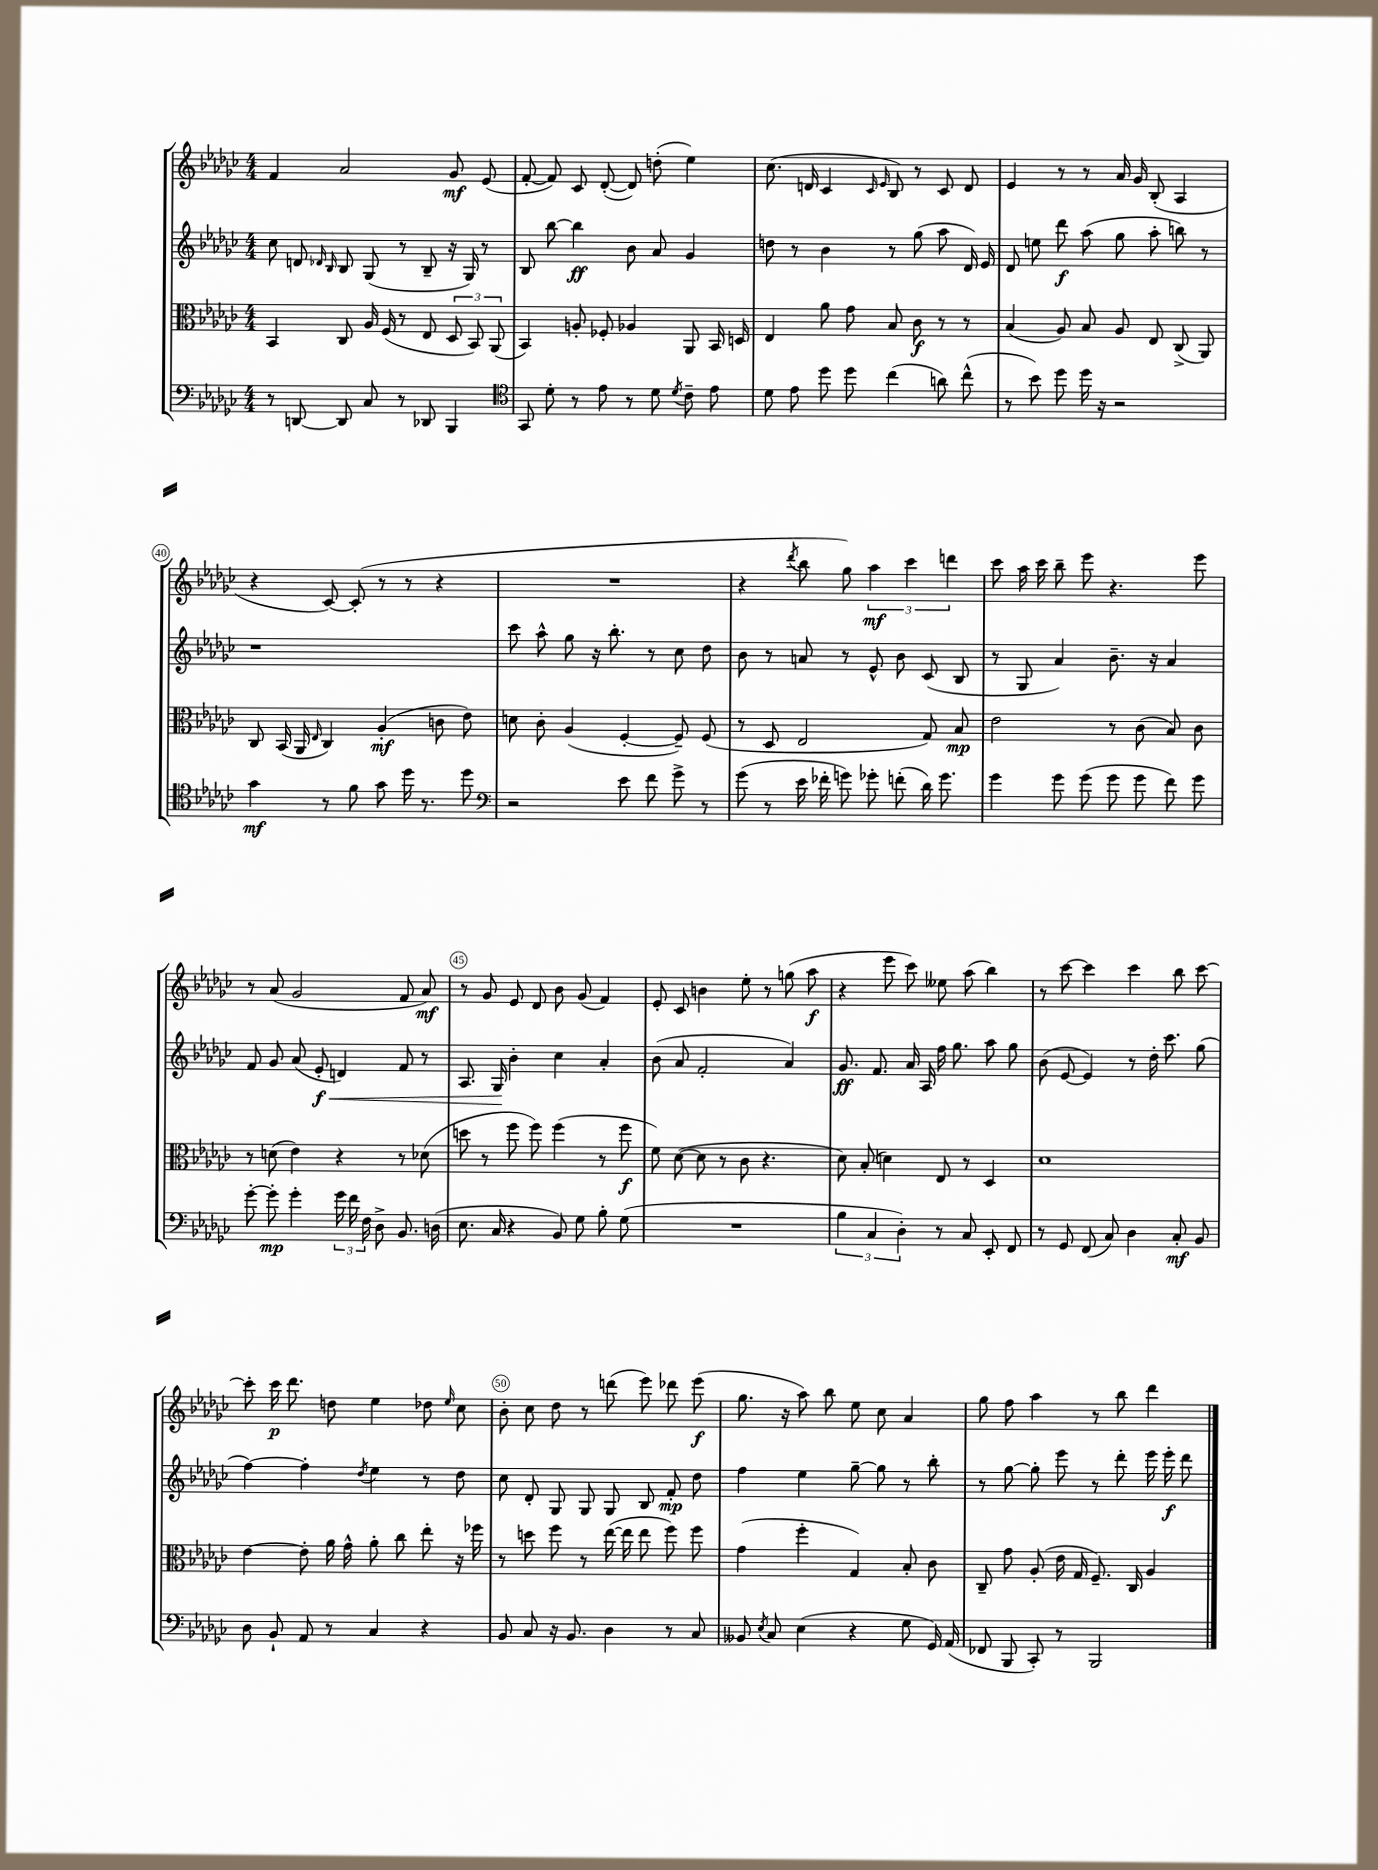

**kern	**kern	**kern	**kern
*staff4	*staff3	*staff2	*staff1
*clefF4	*clefC3	*clefG2	*clefG2
*k[b-e-a-d-g-c-]	*k[b-e-a-d-g-c-]	*k[b-e-a-d-g-c-]	*k[b-e-a-d-g-c-]
*M4/4	*M4/4	*M4/4	*M4/4
8r	4BB-	8cc-	4f
[8DD	.	8d	.
.	.	16qqd-	.
.	.	16qqB-	.
8DD]	8C-	8B-	2a-
8C-	16A-	(8G-	.
.	(16F	.	.
8r	8r	8r	.
8DD-	8E-	8B-~	.
4BBB-	12D-	16r	8g-
.	.	16G-)	.
.	12BB-)	.	.
.	.	8r	(8e-
.	(12AA-	.	.
=	=	=	=
*clefC4	*	*	*
8GG-	4BB-)	8B-	[8f'
8d-'	.	[8bb-	8f])
8r	8A'	4bb-]	8c-
8e-	8F-'	.	([8d-'
8r	4A-	8b-	8d-])
8d-	.	8a-	(8dd'
8qd-	.	.	.
8c-~	8AA-	4g-	4ee-)
8e-	16BB-	.	.
.	16D	.	.
=	=	=	=
8d-	4E-	8dd	(8.cc-
8e-	.	8r	.
.	.	.	16d
8dd-	8a-	4b-	4c-
8dd-	8g-	.	.
.	.	.	16qqc-
.	.	.	16qqe-
(4cc-	8B-	8r	8B-)
.	8c-	(8gg-	8r
8a)	8r	8aa-	8c-
(8cc-^^	8r	16d-)	8d
.	.	16e-	.
=	=	=	=
8r	(4B-	8d-	4e-
8b-)	.	8ee	.
8dd-	8A-)	8ddd-	8r
16dd-	8B-	(8aa-	8r
16r	.	.	.
2r	8A-	8gg-	16a-
.	.	.	16g-
.	8E-	8aa-'	(8B-'
.	(8C-^	8bb)	4A-
.	8AA-)	8r	.
=	=	=	=
4g-	8C-	1r	4r
.	(16BB-	.	.
.	16AA-	.	.
.	16qqE-	.	.
8r	4C-)	.	[8c-)
8f	.	.	(8c-']
8g-	(4A-'	.	8r
16dd-	.	.	8r
8.r	.	.	.
.	8c	.	4r
8dd-	8e-)	.	.
=	=	=	=
*clefF4	*	*	*
2r	8d	8ccc-	1r
.	8c-'	8aa-^^	.
.	(4A-	8gg-	.
.	.	16r	.
.	.	8.bb-'	.
8e-	[4F'	.	.
8f	.	8r	.
8g-^	8F~])	8cc-	.
8r	(8F	8dd-	.
=	=	=	=
(8g-	8r	8b-	4r
8r	8D-	8r	.
.	.	.	8qddd-
16e-	2E-	8a	8bb-
16f-'	.	.	.
8g)	.	8r	8gg-)
8g-'	.	8e-^^	6aa-
(8f'	.	8b-	.
.	.	.	6ccc-
16d-)	8G-)	(8c-	.
8.g-	.	.	.
.	.	.	6ddd
.	8B-	8B-	.
=	=	=	=
4g-	2e-	8r	8ccc-
.	.	8G-	16aa-
.	.	.	16ccc-
8g-	.	4a-)	8bb-~
(8g-	.	.	8eee-
8g-	8r	8.b-~	4.r
8g-	(8c-	.	.
.	.	16r	.
8f)	8B-)	4a-	.
8g-	8c-	.	8eee-
=	=	=	=
[8g-'	8r	8f	8r
8g-']	(8d	8g-	(8a-
4g-'	4e-)	(8a-	2g-
.	.	8e-'	.
24g-	4r	4d)	.
24f	.	.	.
24F	.	.	.
8D-^	.	.	.
8.BB-	8r	8f	8f
.	(8d-	8r	8a-)
(16D	.	.	.
=	=	=	=
8.E-	8dd	8.A-	8r
.	8r	.	8g-
16C-	.	16G-	.
4r	8ff	4b-'	8e-
.	8ff)	.	8d-
8BB-)	(4ff	4cc-	8b-
8G-	.	.	(8g-
8B-'	8r	4a-'	4f)
(8G-	8ff	.	.
=	=	=	=
1r	8f)	(8b-	8e-'
.	([8d-	8a-	8c-
.	8d-]	2f'	4b
.	8r	.	.
.	8c-	.	8ee-'
.	4.r	.	8r
.	.	4a-)	(8gg
.	.	.	8aa-
=	=	=	=
6B-	8d-)	8.g-	4r
.	(8B-'	.	.
6C-	.	.	.
.	.	8.f	.
.	4d)	.	8eee-
6D-')	.	.	.
.	.	16a-	8ccc-)
.	.	16A-	.
8r	8E-	16ff	8ee--
.	.	8.gg-	.
8C-	8r	.	(8aa-
8EE-'	4D-	8aa-	4bb-)
8FF	.	8gg-	.
=	=	=	=
8r	1d-	(8b-	8r
8GG-	.	[8e-	[8ccc-
(8FF	.	4e-])	4ccc-]
8C-)	.	.	.
4D-	.	8r	4ccc-
.	.	16dd-'	.
.	.	8.ccc-	.
8C-'	.	.	8bb-
8BB-	.	(8gg-	[8ccc-
=	=	=	=
8D-	[4e-	[4ff)	8ccc-']
8BB-`	.	.	16ccc-
.	.	.	8.ddd-
8AA-	8e-']	4ff']	.
8r	16a-	.	8dd
.	16g-^^	.	.
.	.	8qdd-	.
4C-	8a-'	4ee-	4ee-
.	8cc-	.	.
4r	8ee-'	8r	8dd-
.	.	.	16qqee-
.	16r	8dd-	8cc-
.	16ff-	.	.
=	=	=	=
8BB-	8r	8cc-	8b-'
8C-	8dd	8d-'	8cc-
16r	8ff	8G-	8dd-
8.BB-	.	.	.
.	8r	8G-	8r
4D-	([16ee-	8G-	(8ddd
.	16ee-]	.	.
.	8ee-	8B-	8eee-)
8r	8ff)	8f'	8ddd-
8C-	8ff	8dd-	(8eee-
=	=	=	=
8BB--	(4g-	4ff	8.gg-
8qE-	.	.	.
8C-	.	.	.
.	.	.	16r
(4E-	4ff'	4ee-	8aa-)
.	.	.	8bb-
4r	4G-)	[8gg-~	8ee-
.	.	8gg-]	8cc-
8G-	8B-'	8r	4a-
16GG-)	8c-	8bb-'	.
(16AA-	.	.	.
=	=	=	=
8FF-	8C-~	8r	8gg-
8BBB-	8g-	[8gg-	8ff
8CC-')	(8A-'	8gg-']	4aa-
8r	16e-	8eee-	.
.	16G-	.	.
2BBB-	8.F~)	8r	8r
.	.	8ddd-'	8bb-
.	16C-	.	.
.	4A-	16eee-	4ddd-
.	.	16eee-'	.
.	.	8ddd-	.
==	==	==	==
*-	*-	*-	*-
